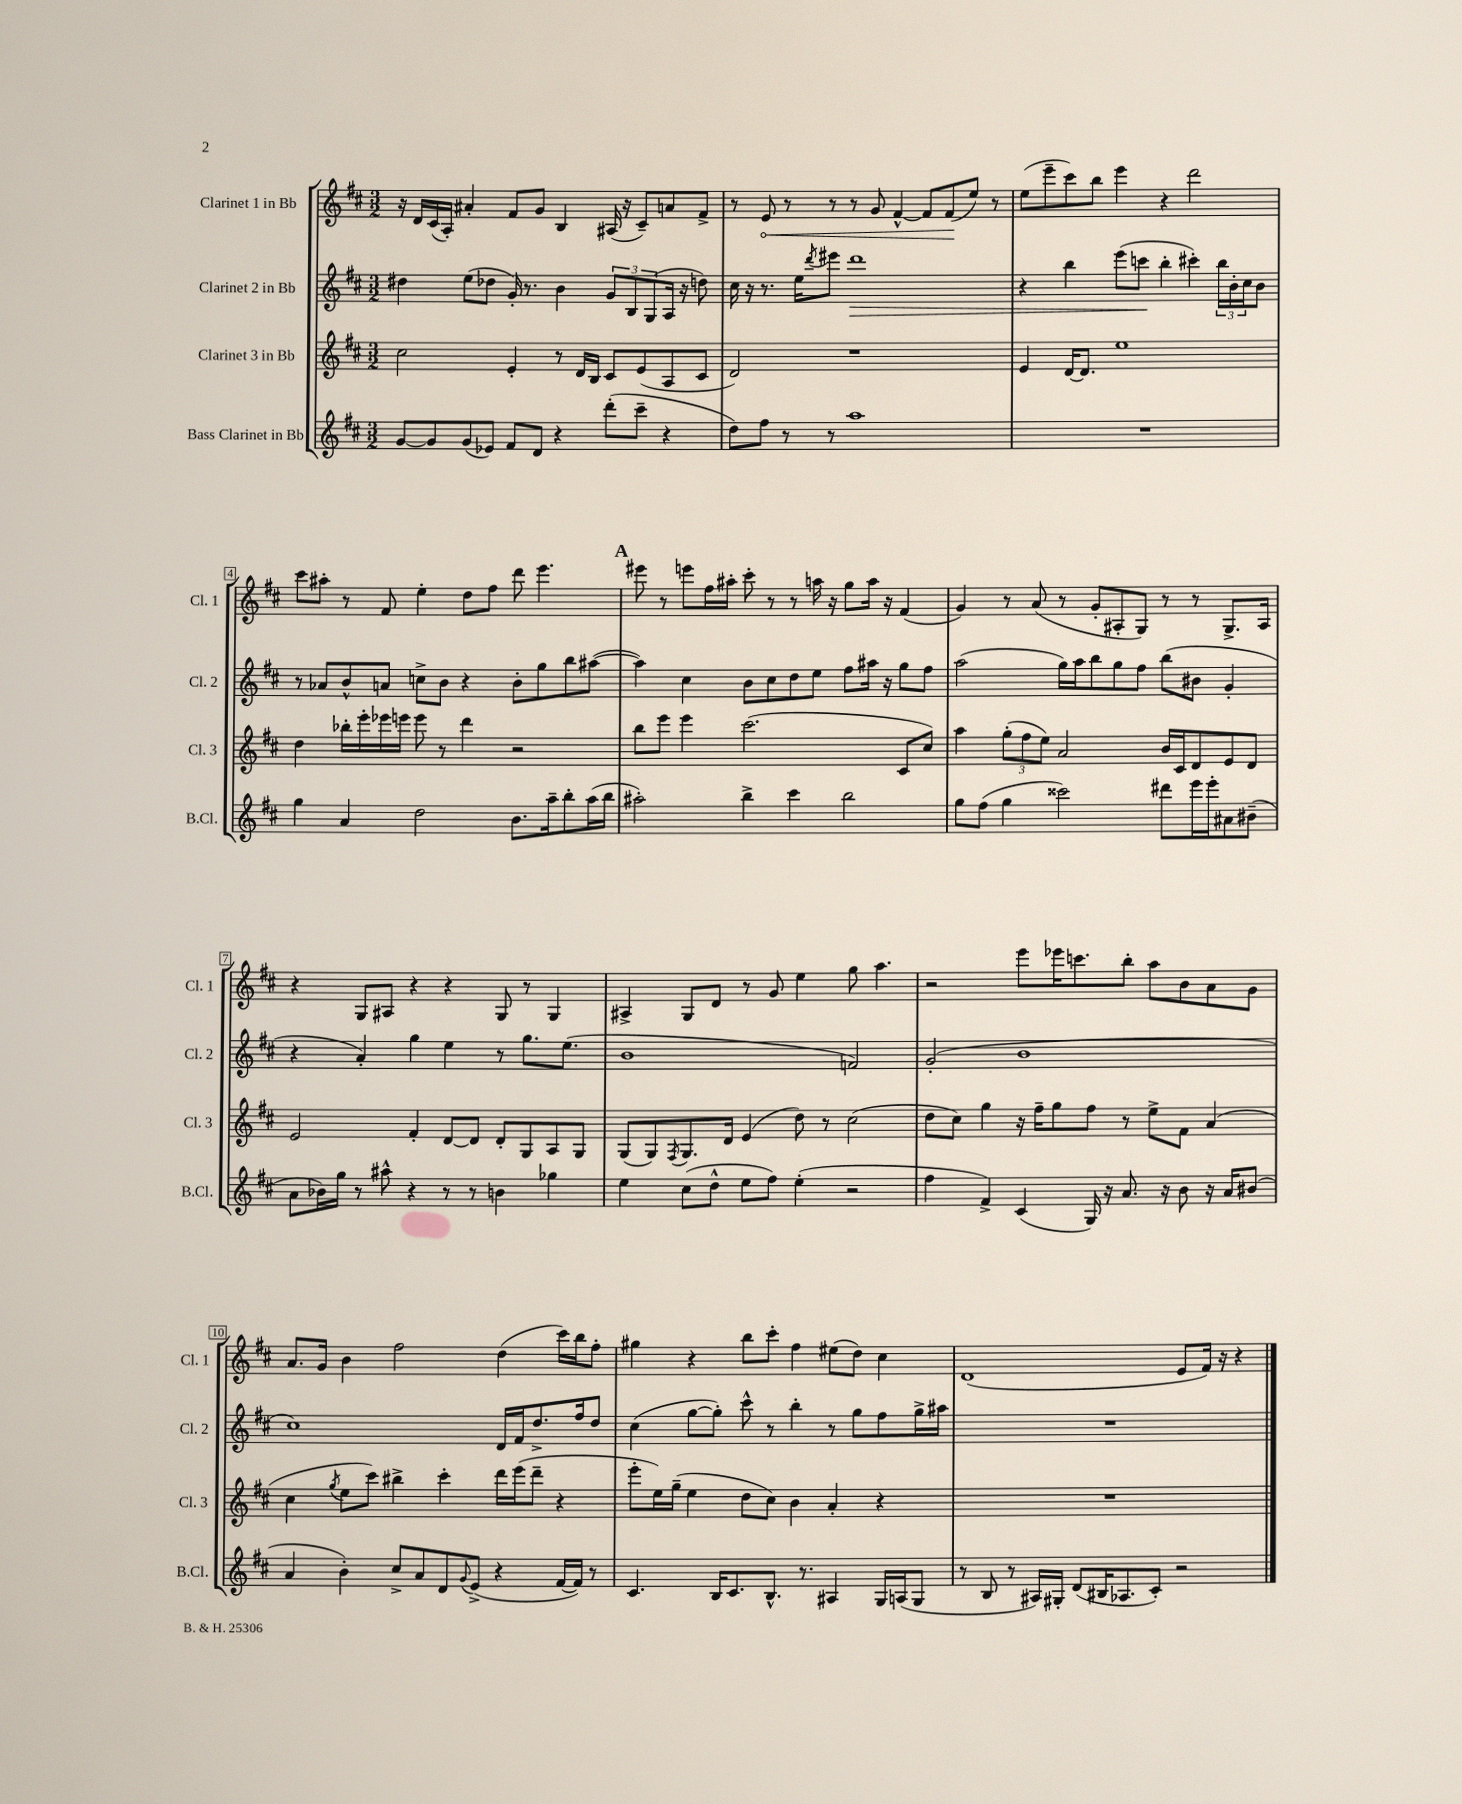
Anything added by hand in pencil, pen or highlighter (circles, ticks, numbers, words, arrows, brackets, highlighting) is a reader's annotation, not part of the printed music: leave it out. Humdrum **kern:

**kern	**kern	**kern	**kern
*staff4	*staff3	*staff2	*staff1
*clefG2	*clefG2	*clefG2	*clefG2
*k[f#c#]	*k[f#c#]	*k[f#c#]	*k[f#c#]
*M3/2	*M3/2	*M3/2	*M3/2
[8g	2cc#	4dd#	16r
.	.	.	16d
8g]	.	.	(16c#
.	.	.	16A')
(8g	.	(8ee	4a#'
8e-)	.	8dd-	.
8f#	4e'	16g')	8f#
.	.	8.r	.
8d	.	.	8g
4r	8r	4b	4B
.	16d	.	.
.	16B	.	.
(8ddd'	8c#	12g	(16A#
.	.	.	16r
.	.	12B	.
8ccc#~	(8e	.	8c#~)
.	.	(12G	.
4r	8A	16A	8a
.	.	16r	.
.	8c#	8dd)	8f#^
=	=	=	=
8dd)	2d)	16cc#	8r
.	.	16r	.
8ff#	.	8.r	8e
8r	.	.	8r
.	.	16ee	.
.	.	8qddd	.
8r	.	8eee#	8r
1aa	1r	1ddd	8r
.	.	.	8g
.	.	.	[4f#^^
.	.	.	8f#]
.	.	.	(8f#
.	.	.	8ee)
.	.	.	8r
=	=	=	=
1.r	4e	4r	(8ee
.	.	.	8eee~
.	[16d	4bb	8ccc#)
.	8.d]	.	.
.	.	.	8bb
.	1ee	(8eee	4eee
.	.	8ccc	.
.	.	4bb'	4r
.	.	4ccc#')	2ddd
.	.	24bb	.
.	.	24b'	.
.	.	24cc#	.
.	.	8b	.
=	=	=	=
4gg	4dd	8r	8ccc#
.	.	8a-	8aa#'
4a	16bb-'	8b^^	8r
.	16eee'	.	.
.	16eee-	8a	8f#
.	16eee	.	.
2dd	8eee	8cc^	4ee'
.	8r	8b	.
.	4ddd	4r	8dd
.	.	.	8ff#
8.b	2r	8b'	8ddd
.	.	8gg	4.eee
16aa~	.	.	.
8bb'	.	8bb	.
(16aa	.	([8aa#	.
16bb	.	.	.
=	=	=	=
2aa#')	8bb	4aa#])	8eee#
.	8eee	.	8r
.	4eee	4cc#	8eee
.	.	.	16ff#
.	.	.	16aa#'
4bb^	(2.ccc#	8b	8ccc#'
.	.	8cc#	8r
4ccc#	.	8dd	8r
.	.	8ee	16aa
.	.	.	16r
2bb	.	8ff#	8gg
.	.	16aa#	16aa
.	.	16r	16r
.	8c#	8gg	(4f#
.	8cc#)	8ff#	.
=	=	=	=
8gg	4aa	(2aa	4g)
(8ff#	.	.	.
4gg	(12gg'	.	8r
.	12ff#	.	.
.	.	.	(8a
.	12ee)	.	.
2ccc##)	2a	16gg)	8r
.	.	16aa	.
.	.	8bb	8g'
.	.	8gg	8A#'
.	.	8ff#	8G)
8ddd#	16b	(8bb	8r
.	16c#	.	.
16eee	8d	8b#	8r
16eee'	.	.	.
8a#	8e	4g'	8.G^
(8b#~	8d	.	.
.	.	.	16A#
=	=	=	=
8a	2e	4r	4r
16b-)	.	.	.
16gg	.	.	.
8r	.	4a')	8G
8aa#^^	.	.	8A#
4r	4f#'	4gg	4r
8r	[8d	4ee	4r
8r	8d]	.	.
4b	8d'	8r	8G
.	8G	8.gg	8r
4gg-	8A	.	4G
.	.	(8.ee	.
.	8G	.	.
=	=	=	=
4ee	(8G	1b	4A#^
.	8G)	.	.
.	8qF#	.	.
(8cc#	8.G	.	8G
8dd^^	.	.	8d
.	16d	.	.
8ee	(4e	.	8r
8ff#)	.	.	8g
(4ee'	8dd)	.	4ee
.	8r	.	.
2r	(2cc#	2f)	8gg
.	.	.	4.aa
=	=	=	=
4ff#	8dd	(2g'	2r
.	8cc#)	.	.
4f#^)	4gg	.	.
(4c#	16r	1b	8eee
.	16ff#~	.	.
.	8gg	.	16eee-
.	.	.	8.ccc
16G)	8ff#	.	.
16r	.	.	.
8.a	8r	.	8bb'
.	8ee^	.	8aa
16r	.	.	.
8b	8f#	.	8b
16r	(4a	.	8a
16a	.	.	.
(8b#	.	.	8g
=	=	=	=
4a	4cc#	1cc#)	8.a
.	.	.	16g
.	8qgg	.	.
4b')	8ee	.	4b
.	8ccc#)	.	.
8cc#^	4bb#^	.	2ff#
8a	.	.	.
8d	4ccc#'	.	.
8qqg	.	.	.
(8e^	.	.	.
4r	16ddd	16d	(4dd
.	(16eee	16f#	.
.	8ddd~	8.dd^	.
[16f#	4r	.	16ccc#)
16f#])	.	16ff#	16bb
8r	.	8dd	8ff#'
=	=	=	=
4.c#	8eee'	(4cc#	4gg#
.	16ee)	.	.
.	(16gg~	.	.
.	4ee	[8gg	4r
16B	.	8gg'])	.
8.c#	.	.	.
.	8dd	8ccc#^^	8bb
8.B^^	8cc#)	8r	8ccc#'
.	4b	4bb'	4ff#
8.r	.	.	.
4A#	4a'	8r	(8ee#
.	.	8gg	8dd)
16G	4r	8ff#	4cc#
(16A	.	.	.
8G	.	16gg^	.
.	.	16aa#	.
=	=	=	=
8r	1.r	1.r	(1d
8B	.	.	.
8r	.	.	.
16A#)	.	.	.
16G#'	.	.	.
(8d	.	.	.
16B#	.	.	.
8.A-	.	.	.
8c#')	.	.	.
2r	.	.	8e
.	.	.	16f#)
.	.	.	16r
.	.	.	4r
==	==	==	==
*-	*-	*-	*-
